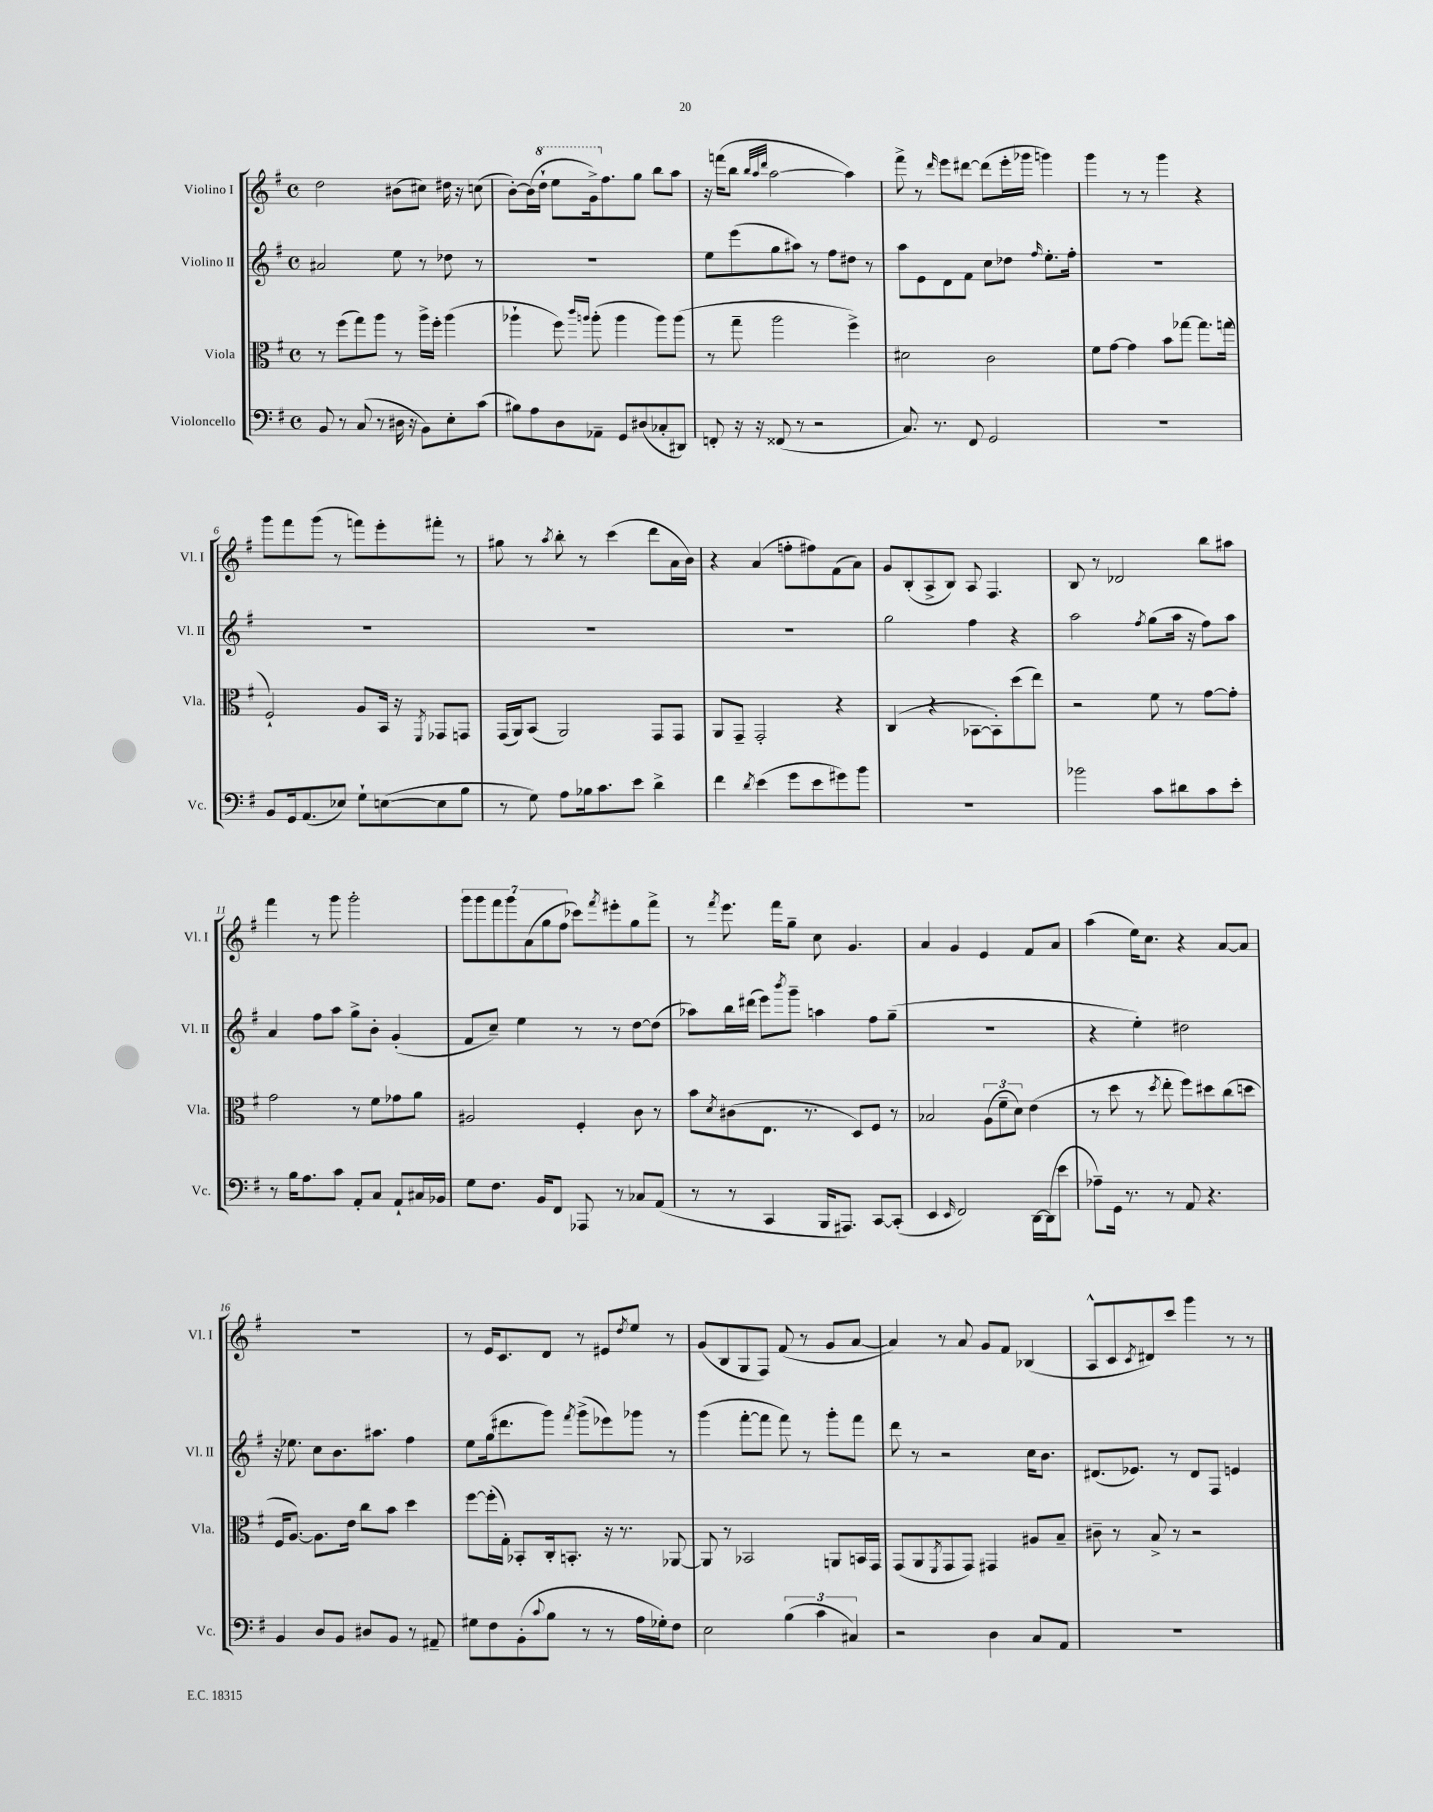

**kern	**kern	**kern	**kern
*part4	*part3	*part2	*part1
*staff4	*staff3	*staff2	*staff1
*I"Violoncello	*I"Viola	*I"Violino II	*I"Violino I
*I'Vc.	*I'Vla.	*I'Vl. II	*I'Vl. I
*clefF4	*clefC3	*clefG2	*clefG2
*k[f#]	*k[f#]	*k[f#]	*k[f#]
*M4/4	*M4/4	*M4/4	*M4/4
*met(c)	*met(c)	*met(c)	*met(c)
=1	=1	=1	=1
8BB/	8r	2a#X/	2dd\
8r	(8ff#\L	.	.
(8C/	8gg\)	.	.
8r	8aa\J	.	.
16D#X\	8r	8ee\	(8b#X\L
16r	.	.	.
8BB\L)	16aa^\LL	8r	8cc#X\J)
.	16ff#'\JJ	.	.
8E'\	(4aa\	8dd-X\	16dd#X\
.	.	.	16r
(8c\J	.	8r	(8ccn\
=2	=2	=2	=2
8B#X\L)	4aa-X`\	1r	[8b'\L)
8A\	.	.	(16b\L]
*	*	*	*8va
.	.	.	16ddd`\JJ
8D\	8ff#\)	.	8eee\L
.	16qqccc/LL	.	.
.	16qqaan/JJ	.	.
8AA-X~\J	(8aa'\	.	16gg^\k)
*	*	*	*X8va
.	.	.	8.ff#\
8GG/L	4aa\	.	.
(8D#X/	.	.	8gg\J
8C-X'/	8aa\L)	.	8bb\L
8DD#X/J)	(8aa\J	.	8aa\J
=3	=3	=3	=3
8FFn'/	8r	8ee\L	16r
.	.	.	(16fffn\KL
16r	8gg~\	(8eee\	8bb\J
16r	.	.	.
.	.	.	32qqbb/LLL
.	.	.	32qqaa/
.	.	.	32qqddd/JJJ
(8FF##X/	2aa\	8gg\	[2aa\
8r	.	8aa#X\J)	.
2r	.	8r	.
.	.	8ff#\L	.
.	4ff#^\)	8dd#X\J	4aa\])
.	.	8r	.
=4	=4	=4	=4
8.C/)	2d#X\	8aa\L	8fff#^\
.	.	8e\	8r
8.r	.	.	.
.	.	.	16qqddd/
.	.	8d\	8eee\L
8FF#/	.	8f#\J	[8ddd#X\J
2GG/	2c\	8cc\L	(8ddd#\L]
.	.	8dd-X\J	16eee'\L
.	.	.	16ggg-X\JJ
.	.	16qqff#/	.
.	.	8.ee'\L	4gggn\)
.	.	16ff#'\Jk	.
=5	=5	=5	=5
1r	8f#\L	1r	4ggg\
.	[8g\J	.	.
.	4g\]	.	8r
.	.	.	8r
.	8b\L	.	4ggg\
.	[8gg-X\J	.	.
.	8.gg-\L]	.	4r
.	(16ggn\Jk	.	.
!!LO:LB:g=z
=6	=6	=6	=6
8BB/L	2F#`/)	1r	8ggg\L
16GG/k	.	.	8fff#\
(8.AA/	.	.	.
.	.	.	(8ggg\J
8E-X/J)	.	.	8r
8G`\L	8A/L	.	8fffn\L)
([8En\	16BB/Jk	.	8eee'\
.	16r	.	.
.	8qFF#/	.	.
8E\]	8GG-X/L	.	8fff#X'\J
8B\J	8GGn/J	.	8r
=7	=7	=7	=7
8r	(16GG/LL	1r	8gg#X\
.	16AA/J)	.	.
8G\)	(8BB/J	.	8r
.	.	.	8qaa/
8A\L	2AA/)	.	8bb'\
16B-X\k	.	.	8r
8.c\	.	.	.
.	.	.	(4ccc\
8e\J	.	.	.
4d^\	8GG/L	.	8ddd\L
.	8GG/J	.	16a\L
.	.	.	16b\JJ)
=8	=8	=8	=8
4f#\	8AA/L	1r	4r
.	8GG~/J	.	.
8qd/	.	.	.
(4e\	2GG'/	.	(4a/
8g\L	.	.	8ffn'\L
8e\	.	.	8ff#X\)
8g#X\)	4r	.	(8f#\
8b\J	.	.	8a\J)
=9	=9	=9	=9
1r	(4C/	2gg\	8g/L
.	.	.	(8B'/
.	4r	.	8A^/
.	.	.	8B/J)
.	[8BB-X\L	4ff#\	8A/
.	8BB-'\])	.	4.F#/
.	(8dd\	4r	.
.	8ee\J)	.	.
=10	=10	=10	=10
2b-X\	2r	2aa\	8B/
.	.	.	8r
.	.	.	2d-X/
.	.	8qff#/	.
8c\L	8f#\	(8gg\L	.
8d#X\	8r	16aa\Jk	.
.	.	16r	.
8c\	[8g\L	8ff#\L)	8bb\L
8e'\J	8g'\J]	8aa\J	8aa#X\J
!!LO:LB:g=z
=11	=11	=11	=11
8r	2g\	4a/	4fff#\
16B\KL	.	.	.
8.A\	.	.	.
.	.	8ff#\L	8r
8c\J	.	8aa\J	8ggg\
8AA'/L	8r	8gg^\L	2ggg'\
8C/J	8f#\L	8b'\J	.
8AA`/L	8g-X\	(4g'/	.
16C#X/L	8a\J	.	.
16BB-X/JJ	.	.	.
=12	=12	=12	=12
8G\L	2A#X/	8f#/L	14ggg\L
.	.	.	14ggg\
8.F#\J	.	8cc~/J)	.
.	.	.	14fff#\
.	.	.	14ggg\
.	.	4ee\	.
.	.	.	(14a\
16BB/KL	.	.	.
.	.	.	14gg\
8FF#/J	.	.	.
.	.	.	14ff#\J
8AAA-X/	4F#'/	8r	8ccc-X\L)
.	.	.	8qfff#/
8r	.	8r	8eee#X'\
8C-X/L	8c\	[8dd\L	8gg\
(8AA/J	8r	(8dd\J]	8fff#^\J
=13	=13	=13	=13
8r	8b\L	8aa-X\L)	8r
.	8qd/	.	8qfff#/
8r	(8c#X\	16bb\L	8.eee\
.	.	(16ddd#X\JJ	.
4CC/	8.E\J	8eee\L)	.
.	.	.	16fff#\KL
.	.	8qbbb/	.
.	.	8ggg~\J	8gg~\J
.	8.r	.	.
16BBB/KL	.	4aan\	8cc\
8.AAA#X/J)	.	.	.
.	8D/L)	.	4.g/
[8CC/L	8F#/J	8ff#\L	.
(8CC'/J]	8r	(8gg~\J	.
=14	=14	=14	=14
4EE/	2B-X/	1r	4a/
16qqEE/	.	.	.
2FF#/)	.	.	4g/
.	(12A\L	.	4e/
.	12f#~\	.	.
.	12d\J)	.	.
[16DD\LL	(4e\	.	8f#/L
(16DD\J]	.	.	.
8e\J	.	.	8a/J
=15	=15	=15	=15
8A-X~\L)	8r	4r	(4aa\
16GG\Jk	8dd\	.	.
8.r	.	.	.
.	8r	4ee'\)	16ee\KL)
.	.	.	8.cc\J
.	8qdd/	.	.
8r	8ee'\	.	.
8AA/	8ff#\L)	2dd#X\	4r
4.r	8dd#X\	.	.
.	(8cc\	.	[8a/L
.	8ddn\J	.	8a/J]
!!LO:LB:g=z
=16	=16	=16	=16
4BB/	16F#/KL	16r	1r
.	[8.A/J)	8.ee-X\	.
8D/L	8.A\L]	8cc\L	.
8BB/J	.	8.b\	.
.	16e\Jk	.	.
8D#X/L	8cc\L	.	.
.	.	8.aa#X\J	.
8BB/J	8b\J	.	.
8r	4dd\	4ff#\	.
8AA#X~/	.	.	.
=17	=17	=17	=17
8G#X\L	[8ff#\L	8ee\L	8r
8F#\	(16ff#'\L]	(16gg\k	16e/KL
.	16G'\JJ)	8.ddd#X\	8.c/
(8BB'\	8BB-X'/L	.	.
8qqc/	.	.	.
8B\J	16C'/k	8ggg\J)	8d/J
.	8.BBn'/J	.	.
.	.	8qfff#/	.
8r	.	(8ggg^\L	8r
8r	16r	8eee-X\)	8e#X/L
.	8.r	.	.
.	.	.	8qdd/
16A\LL	.	8ggg-X\J	8ee/J
16G-X'\J)	.	.	.
8F#\J	[8AA-X/	8r	8r
=18	=18	=18	=18
2E\	8AA-/]	(4ggg\	(8g/L
.	8r	.	8B/
.	2BB-X/	[8fff#'\L	8G/
.	.	8fff#\J]	8F#/J)
(6B\	.	8fff#\)	(8f#/
.	.	8r	8r
6c\	.	.	.
.	8AAn/L	8ggg'\L	8g/L
6C#X/)	.	.	.
.	16BBn/L	8fff#\J	[8a/J
.	16GG/JJ	.	.
=19	=19	=19	=19
2r	(8GG/L	8ddd\	4a/])
.	8AA/	8r	.
.	8qFF#/	.	.
.	8GG/	2r	8r
.	8GG/J)	.	8a/
4D\	4GG#X/	.	8g/L
.	.	.	8f#/J
8C/L	8A#X/L	16cc\KL	(4B-X/
.	.	8.b\J	.
8AA/J	8B~/J	.	.
=20	=20	=20	=20
1r	8c#X~\	(8.d#X/L	8A^^/L
.	8r	.	8c/
.	.	8.e-X/J)	.
.	.	.	8qc/
.	8B^/	.	8d#X/)
.	8r	8r	8ccc/J
.	2r	8d#/L	4ggg\
.	.	8F#/J	.
.	.	4en/	8r
.	.	.	8r
==	==	==	==
*-	*-	*-	*-
